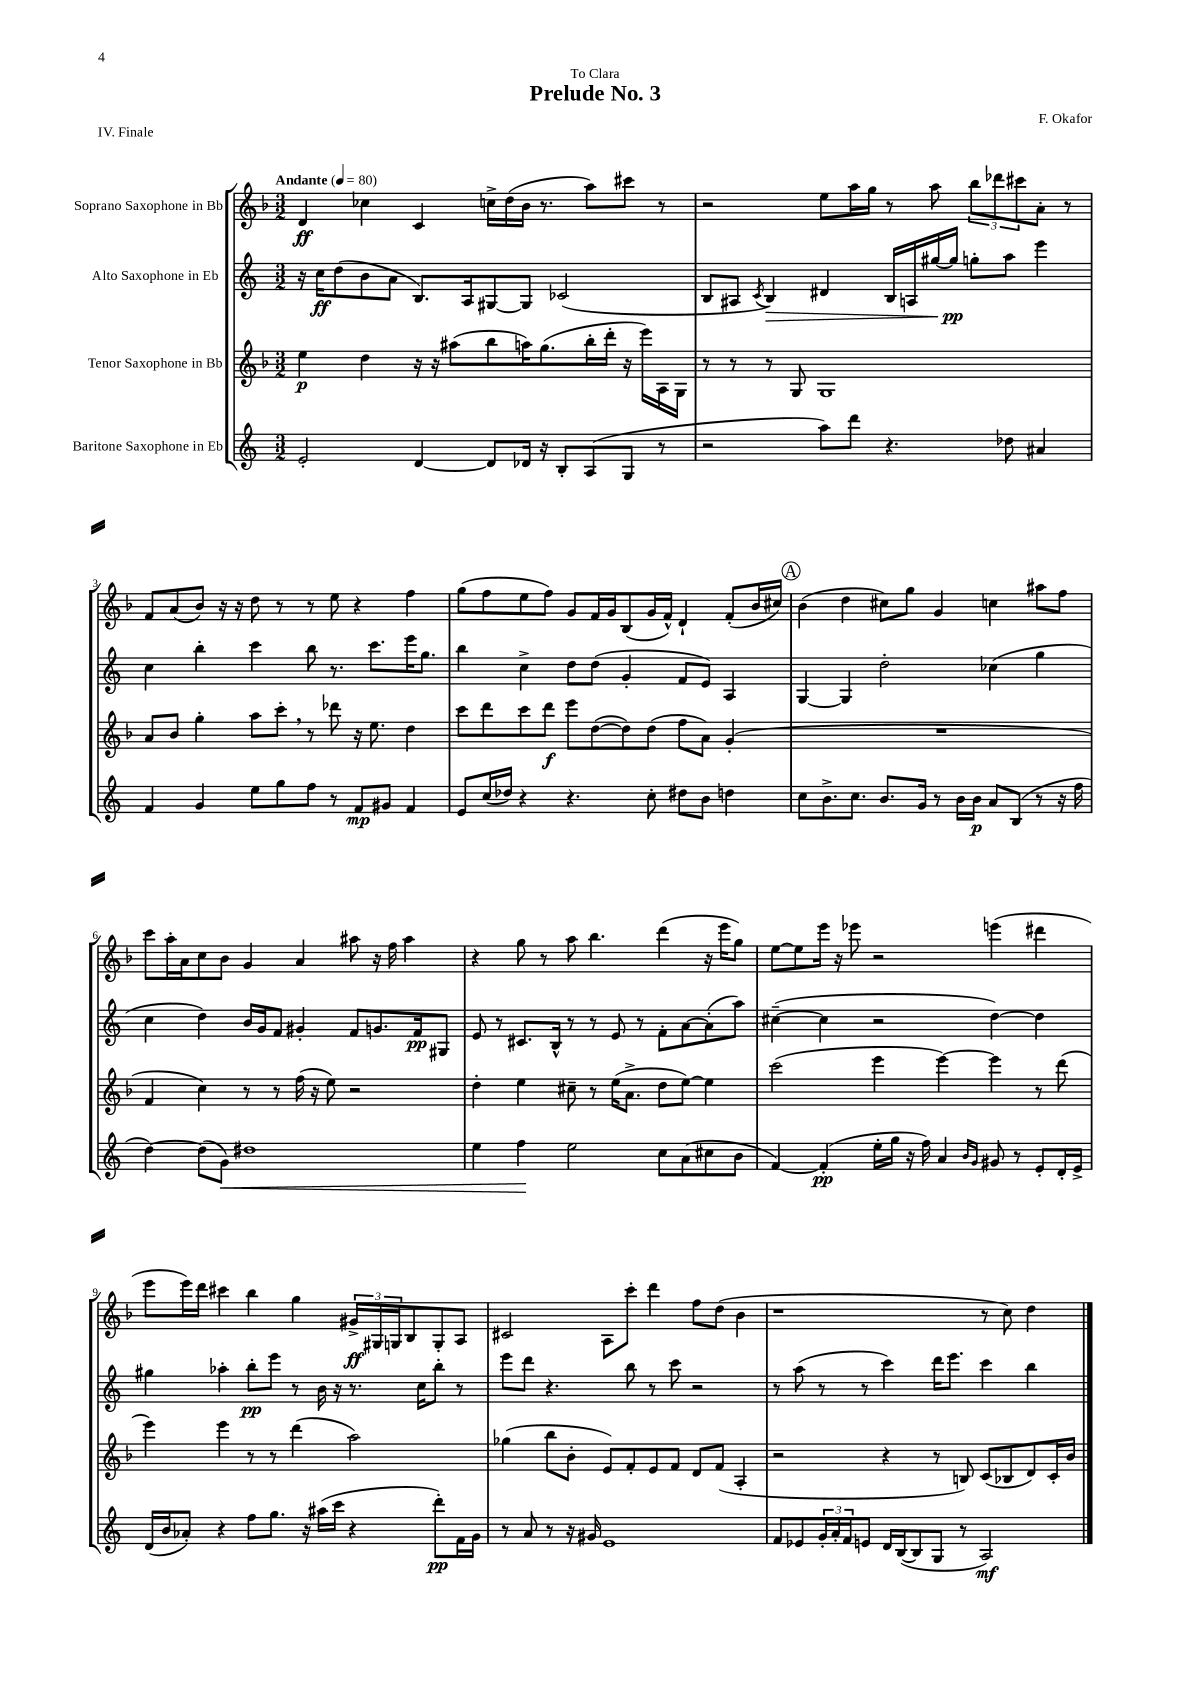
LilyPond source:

\header { title = "Prelude No. 3" composer = "F. Okafor" dedication = "To Clara" piece = "IV. Finale" }
<<
\new StaffGroup <<
\new Staff = "s0" \with { instrumentName = "Soprano Saxophone in Bb" } {
    \clef treble \key f \major \numericTimeSignature \time 3/2 \tempo "Andante" 4 = 80
    d'4\ff ces''4 c'4 c''16-> d''16( bes'16 r8. a''8) cis'''8 r8 |
    r2 e''8 a''16 g''16 r8 a''8 \tuplet 3/2 { bes''8 des'''8 cis'''8 } a'8-. r8 |
    f'8 a'8( bes'8) r16 r16 d''8 r8 r8 e''8 r4 f''4 |
    g''8( f''8 e''8 f''8) g'8 f'16 g'16 bes8( g'16 f'16-^) d'4-! f'8-.( bes'16 cis''16) |
    \mark \markup { \circle "A" } bes'4( d''4 cis''8) g''8 g'4 c''4 ais''8 f''8 |
    c'''8 a''16-. a'16 c''8 bes'8 g'4 a'4 ais''8 r16 f''16 ais''4 |
    r4 g''8 r8 a''8 bes''4. d'''4( r16 e'''16 g''8) |
    e''8~ e''8 e'''16 r16 ees'''8 r2 e'''4( dis'''4 |
    e'''8 e'''16) d'''16 cis'''4 bes''4 g''4 \tuplet 3/2 { gis'16->\ff gis16 g16 } bes8 g8-. a8 |
    cis'2 a8 c'''8-. d'''4 f''8 d''8( bes'4 |
    r1 r8 c''8) d''4 \bar "|." |
}
\new Staff = "s1" \with { instrumentName = "Alto Saxophone in Eb" } {
    \clef treble \key c \major \numericTimeSignature \time 3/2
    r16 c''16\ff d''8( b'8 a'8 b8.) a16 gis8~ gis8 ces'2( |
    b8 ais8 \acciaccatura { c'8 } b4\>) dis'4 b16 a16 gis''16~ gis''16\pp\! g''8-. a''8 e'''4 |
    c''4 b''4-. c'''4 b''8 r8. c'''8. e'''16 g''8. |
    b''4 c''4-> d''8 d''8( g'4-. f'8 e'8) a4 |
    \mark \markup { \circle "A" } g4~ g4 d''2-. ces''4( g''4 |
    c''4 d''4) b'16 g'16 f'8 gis'4-. f'8 g'8. f'16\pp gis8 |
    e'8 r8 cis'8. b16-^ r8 r8 e'8 r8 f'8-. a'8~ a'8-.( a''8) |
    cis''4~--( cis''4 r2 d''4~) d''4 |
    gis''4 aes''4-. b''8-.\pp e'''8 r8 b'16 r16 r8. c''16 b''8-. r8 |
    e'''8 d'''8 r4. b''8 r8 c'''8 r2 |
    r8 a''8( r8 r8 c'''4) d'''16 e'''8. c'''4 b''4 \bar "|." |
}
\new Staff = "s2" \with { instrumentName = "Tenor Saxophone in Bb" } {
    \clef treble \key f \major \numericTimeSignature \time 3/2
    e''4\p d''4 r16 r16 ais''8( bes''8 a''16) g''8.( bes''16-. d'''16-. r16 e'''16) a16 g16 |
    r8 r8 r8 g8 g1 |
    a'8 bes'8 g''4-. a''8 c'''8-. \breathe r8 des'''8 r16 e''8. d''4 |
    c'''8 d'''8 c'''8 d'''8\f e'''8 d''8~( d''8) d''8( f''8 a'8) g'4-.( |
    \mark \markup { \circle "A" } R1. |
    f'4 c''4) r8 r8 f''16( r16 e''8) r2 |
    d''4-. e''4 cis''8-- r8 e''16( a'8.-> d''8 e''8~) e''4 |
    c'''2( e'''4 e'''4~) e'''4 r8 d'''8( |
    e'''4) e'''4 r8 r8 d'''4( a''2) |
    ges''4( bes''8 bes'8-. e'8) f'8-. e'8 f'8 d'8 f'8( a4-. |
    r2 r4 r8 b8) c'8( bes8 d'8) c'16-. bes'16 \bar "|." |
}
\new Staff = "s3" \with { instrumentName = "Baritone Saxophone in Eb" } {
    \clef treble \key c \major \numericTimeSignature \time 3/2
    e'2-. d'4~ d'8 des'16 r16 b8-. a8( g8 r8 |
    r2 a''8) d'''8 r4. des''8 ais'4 |
    f'4 g'4 e''8 g''8 f''8 r8 f'8\mp gis'8 f'4 |
    e'8 c''16( des''16) r4 r4. c''8-. dis''8 b'8 d''4 |
    \mark \markup { \circle "A" } c''8 b'8.-> c''8. b'8. g'16 r8 b'16 b'16\p a'8 b8( r8 r16 f''16 |
    d''4~) d''8( g'8\<) dis''1 |
    e''4 f''4\! e''2 c''8 a'8( cis''8 b'8 |
    f'4~) f'4-.\pp( e''16-. g''16 r16 f''16) a'4 \grace { b'16 g'16 } gis'8 r8 e'8-. d'16-. e'16-> |
    d'16( b'16 aes'8-.) r4 f''8 g''8. r16 ais''16( c'''16 r4 d'''8-.\pp) f'16 g'16 |
    r8 a'8 r8 r16 gis'16 e'1 |
    f'8 ees'8 \tuplet 3/2 { g'16-. a'16-. f'16 } e'8 d'16 b16~( b8 g8 r8 a2\mf) \bar "|." |
}
>>
>>
